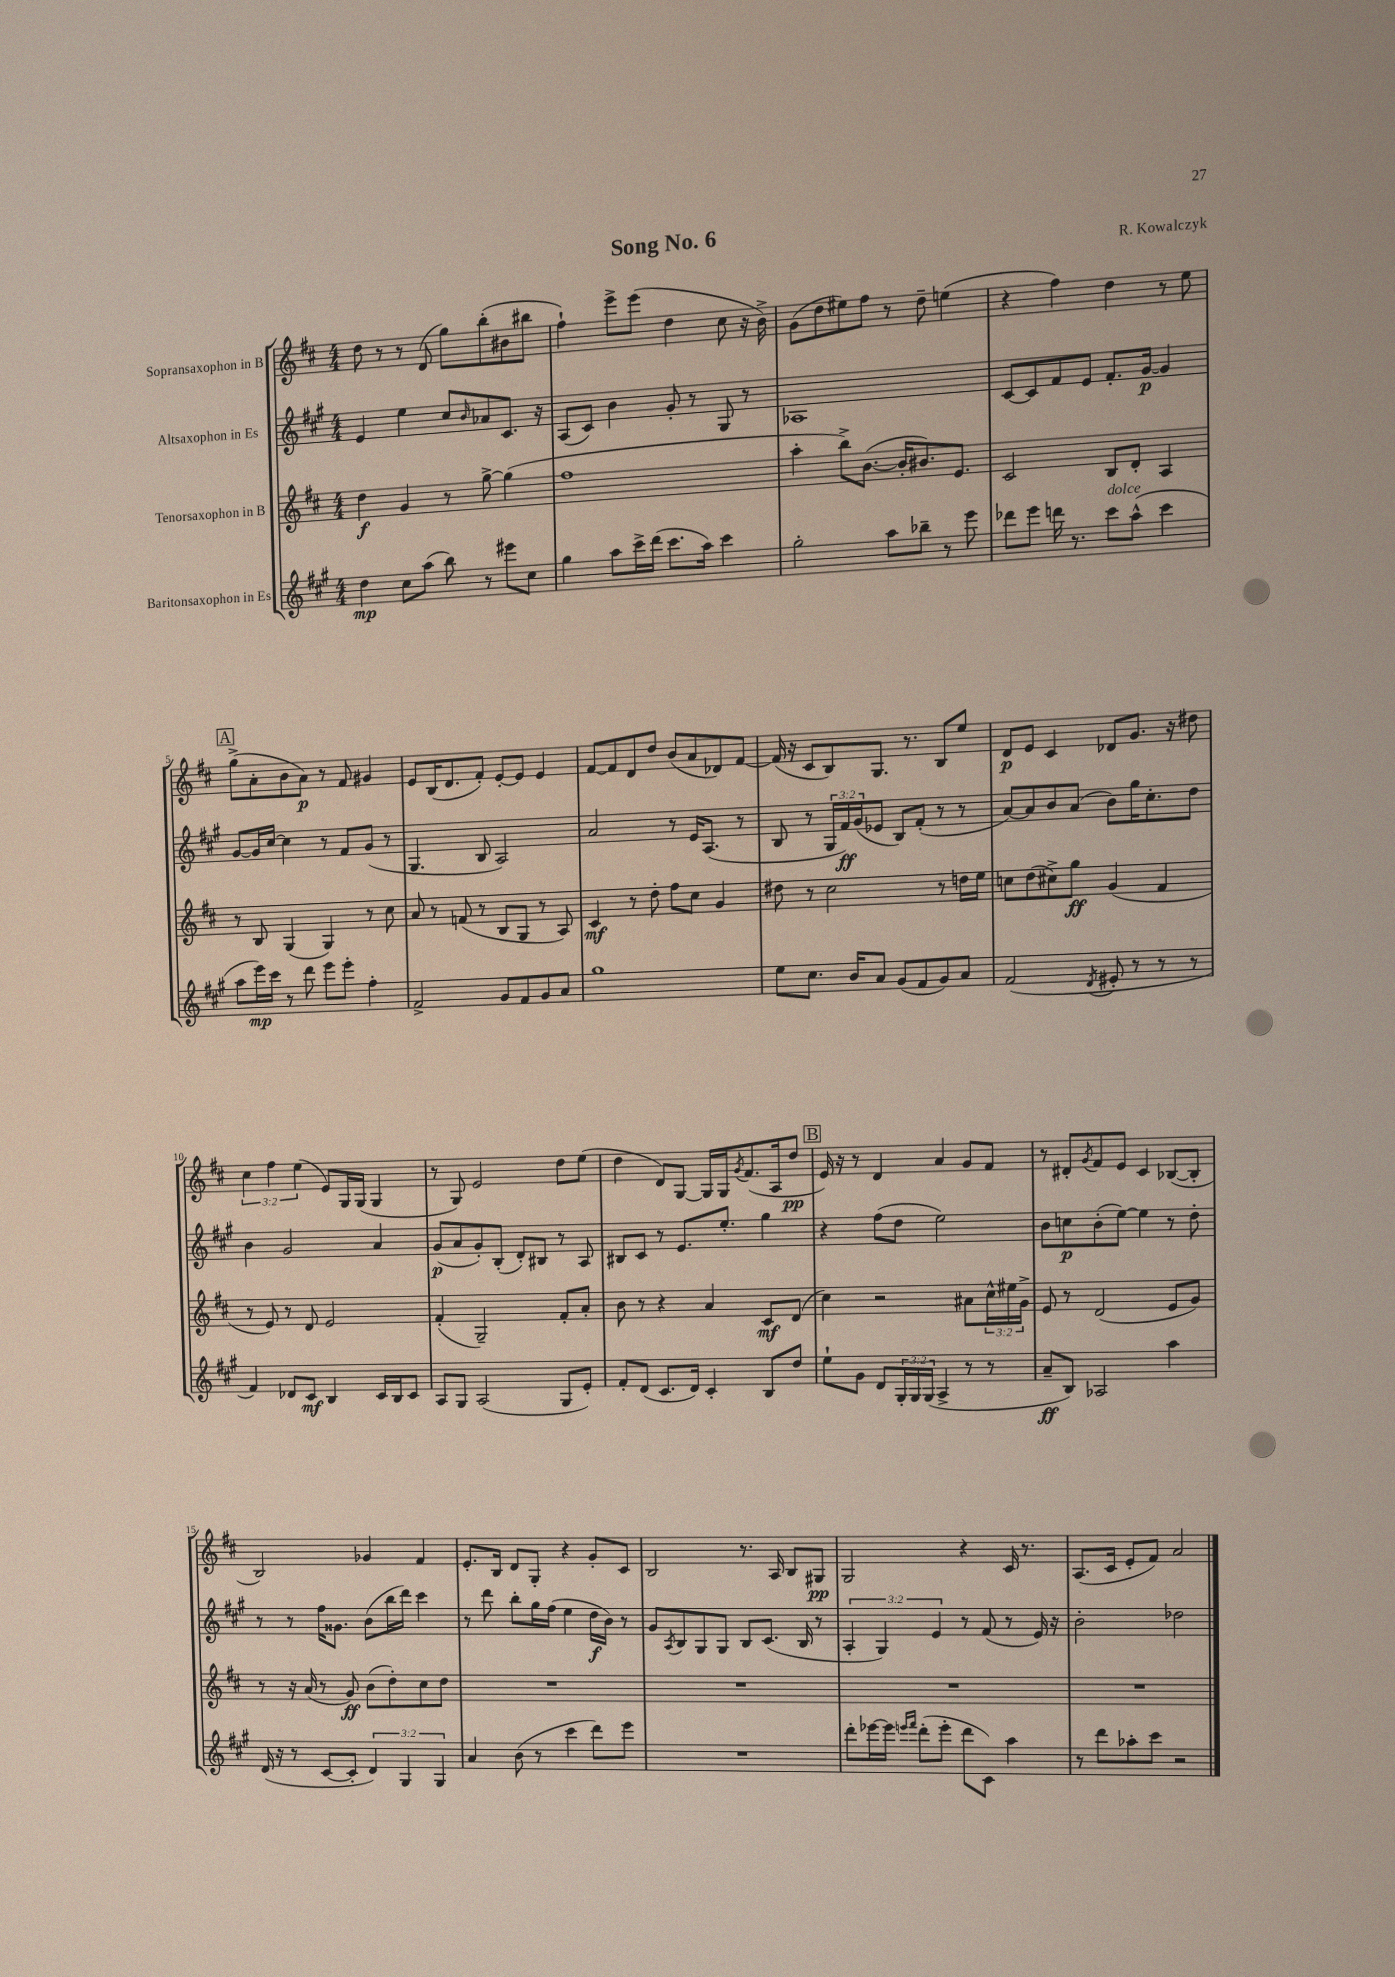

**kern	**dynam	**kern	**dynam	**kern	**dynam	**kern	**dynam
*part4	*part4	*part3	*part3	*part2	*part2	*part1	*part1
*staff4	*staff4	*staff3	*staff3	*staff2	*staff2	*staff1	*staff1
*I"Baritonsaxophon in Es	*	*I"Tenorsaxophon in B	*	*I"Altsaxophon in Es	*	*I"Sopransaxophon in B	*
*clefG2	*	*clefG2	*	*clefG2	*	*clefG2	*
*k[f#c#g#]	*	*k[f#c#]	*	*k[f#c#g#]	*	*k[f#c#]	*
*M4/4	*	*M4/4	*	*M4/4	*	*M4/4	*
=1	=1	=1	=1	=1	=1	=1	=1
4dd\	mp	4dd\	f	4e/	.	8dd\	.
.	.	.	.	.	.	8r	.
8cc#\L	.	4g/	.	4ee\	.	8r	.
(8aa\J	.	.	.	.	.	(8d/	.
8bb\)	.	8r	.	8cc#/L	.	8gg\L)	.
.	.	.	.	16qqb/	.	.	.
8r	.	[8gg^\	.	8a-X/	.	(8bb'\	.
8eee#X\L	.	(4gg\]	.	8.c#/J	.	8b#X\	.
8cc#\J	.	.	.	.	.	8bb#X\J	.
.	.	.	.	16r	.	.	.
=2	=2	=2	=2	=2	=2	=2	=2
4gg#\	.	1ff#	.	(8A/L	.	4ff#`\)	.
.	.	.	.	8c#/J)	.	.	.
8aa\L	.	.	.	4b\	.	8eee^\L	.
16ccc#^\L	.	.	.	.	.	(8eee\J	.
(16ddd\JJ	.	.	.	.	.	.	.
8.ccc#\L	.	.	.	8g#'/	.	4dd\	.
.	.	.	.	8r	.	.	.
16aa\Jk)	.	.	.	.	.	.	.
4ccc#\	.	.	.	8G#/	.	8cc#\	.
.	.	.	.	8r	.	16r	.
.	.	.	.	.	.	16b^\)	.
=3	=3	=3	=3	=3	=3	=3	=3
2gg#'\	.	4aa'\	.	1A-X	.	(8g\L	.
.	.	.	.	.	.	8dd\	.
.	.	8bb^\L)	.	.	.	8ee#X\)	.
.	.	([8.b\J	.	.	.	8ff#\J	.
8aa\L	.	.	.	.	.	8r	.
.	.	16b'/KL]	.	.	.	.	.
8bb-X~\J	.	8.b#X/)	.	.	.	8dd~\	.
8r	.	.	.	.	.	(4een\	.
.	.	8.e/J	.	.	.	.	.
8eee\	.	.	.	.	.	.	.
=4	=4	=4	=4	=4	=4	=4	=4
8ddd-X\L	.	2c#/	.	[8c#/L	.	4r	.
8eee\J	.	.	.	8c#/]	.	.	.
16dddn\	.	.	.	8f#/	.	4ff#\)	.
8.r	.	.	.	.	.	.	.
.	.	.	.	8e/J	.	.	.
!LO:TX:a:i:t=dolce	!	!	!	!	!	!	!
8ccc#\L	.	8B/L	.	8.f#'/L	.	4dd\	.
(8aa^^\J	.	8d'/J	.	.	.	.	.
.	.	.	.	[16g#/Jk	p	.	.
4ccc#\	.	4A/	.	4g#/]	.	8r	.
.	.	.	.	.	.	8ee\	.
!!LO:LB:g=z
!!LO:REH:place=s1:t=A
=5	=5	=5	=5	=5	=5	=5	=5
8aa\L	.	8r	.	[8g#/L	.	(8gg^\L	.
16eee\L)	mp	8B/	.	16g#/L]	.	8a'\	.
16ccc#\JJ	.	.	.	[16cc#/JJ	.	.	.
8r	.	(4G/	.	4cc#\]	.	8b\	.
8ddd\	.	.	.	.	.	8a\J)	p
8eee\L	.	4G/)	.	8r	.	8r	.
8eee'\J	.	.	.	8f#/L	.	8f#/	.
4ff#'\	.	8r	.	(8g#/J	.	4g#X/	.
.	.	8cc#\	.	8r	.	.	.
=6	=6	=6	=6	=6	=6	=6	=6
2f#^/	.	8a/	.	4.G#/	.	8e/L	.
.	.	8r	.	.	.	(16B/K	.
.	.	.	.	.	.	8.d/	.
.	.	(8fn/	.	.	.	.	.
.	.	8r	.	8B/	.	8f#'/J)	.
8g#/L	.	8B/L	.	2A/)	.	[8e'/L	.
8f#/	.	8G/J	.	.	.	8e/J]	.
8g#/	.	8r	.	.	.	4e/	.
8a/J	.	8A/)	.	.	.	.	.
=7	=7	=7	=7	=7	=7	=7	=7
1gg#	.	4c#/	mf	2a/	.	[8f#/L	.
.	.	.	.	.	.	8f#/]	.
.	.	8r	.	.	.	8d/	.
.	.	8dd'\	.	.	.	8dd/J	.
.	.	8ff#\L	.	8r	.	(8b/L	.
.	.	8cc#\J	.	16e/KL	.	8a/	.
.	.	.	.	(8.A/J	.	.	.
.	.	4g/	.	.	.	8d-X/)	.
.	.	.	.	8r	.	[8f#/J	.
=8	=8	=8	=8	=8	=8	=8	=8
8ee\L	.	8dd#X\	.	8B/	.	(16f#/]	.
.	.	.	.	.	.	16r	.
8.cc#\J	.	8r	.	8r	.	8c#/L	.
.	.	2cc#\	.	24G#/LL	.	8B/)	.
.	.	.	.	24f#/)	ff	.	.
16b/KL	.	.	.	.	.	.	.
.	.	.	.	(24g#/J	.	.	.
8a/J	.	.	.	8e-X/J	.	8.G/J	.
(8g#/L	.	.	.	8B/L)	.	.	.
.	.	.	.	.	.	8.r	.
8f#/	.	.	.	(8f#'/J	.	.	.
8g#/)	.	8r	.	8r	.	8B/L	.
8a/J	.	16ddn\LL	.	8r	.	8ee/J	.
.	.	16ee\JJ	.	.	.	.	.
=9	=9	=9	=9	=9	=9	=9	=9
(2f#/	.	8ccn\L	.	[8a/L)	.	8d/L	p
.	.	(8dd\	.	8a/]	.	8e/J	.
.	.	8cc#X^\)	.	8b/	.	4c#/	.
.	.	8gg\J	ff	(8a/J	.	.	.
8qd/	.	.	.	.	.	.	.
8e#X'/	.	(4g/	.	8b\L)	.	8d-X/L	.
8r	.	.	.	16gg#\K	.	8.g/J	.
.	.	.	.	8.cc#'\	.	.	.
8r	.	4f#/	.	.	.	.	.
.	.	.	.	.	.	16r	.
8r	.	.	.	8dd\J	.	8dd#X\	.
!!LO:LB:g=z
=10	=10	=10	=10	=10	=10	=10	=10
4f#/)	.	8r	.	4b\	.	6cc#\	.
.	.	8e/)	.	.	.	.	.
.	.	.	.	.	.	6ff#\	.
8d-X/L	.	8r	.	2g#/	.	.	.
.	.	.	.	.	.	(6ee\	.
8c#/J	mf	8d/	.	.	.	.	.
4B/	.	2e/	.	.	.	8e/L)	.
.	.	.	.	.	.	16G/L	.
.	.	.	.	.	.	(16G/JJ	.
16c#/LL	.	.	.	4a/	.	4G/	.
16B/J	.	.	.	.	.	.	.
8c#/J	.	.	.	.	.	.	.
=11	=11	=11	=11	=11	=11	=11	=11
8A/L	.	(4f#'/	.	(8g#/L	p	8r	.
8G#/J	.	.	.	8a/	.	8G/)	.
(2A/	.	2G~/)	.	8g#'/)	.	2e/	.
.	.	.	.	(8B'/J	.	.	.
.	.	.	.	8d'/L)	.	.	.
.	.	.	.	8B#X/J	.	.	.
8G#/L	.	8f#'/L	.	8r	.	8dd\L	.
8e'/J)	.	8a'/J	.	8A/	.	(8ee\J	.
=12	=12	=12	=12	=12	=12	=12	=12
8f#'/L	.	8b\	.	8B#X/L	.	4dd\	.
(8d/J	.	8r	.	8c#/J	.	.	.
8.c#/L	.	4r	.	8r	.	8d/L)	.
.	.	.	.	8.e/L	.	[8G/J	.
16d/Jk)	.	.	.	.	.	.	.
4c#'/	.	4a/	.	.	.	16G/LL]	.
.	.	.	.	8.ee'/J	.	16G/J	.
.	.	.	.	.	.	8qg/	.
.	.	.	.	.	.	(8.f#/	.
8B/L	.	8c#/L	mf	4gg#\	.	.	.
.	.	.	.	.	.	16A/k	.
8dd/J	.	(8d/J	.	.	.	8dd/J	pp
!!LO:REH:place=s1:t=B
=13	=13	=13	=13	=13	=13	=13	=13
8ee`\L	.	4cc#\)	.	4r	.	16e/)	.
.	.	.	.	.	.	16r	.
8g#\J	.	.	.	.	.	8r	.
8d/L	.	2r	.	(8ff#\L	.	4d/	.
24G#'/L	.	.	.	8dd\J	.	.	.
24G#/	.	.	.	.	.	.	.
(24G#/JJ	.	.	.	.	.	.	.
4A^/	.	.	.	2ee\)	.	4a/	.
8r	.	8a#X\L	.	.	.	8g/L	.
8r	.	24cc#^^\L	.	.	.	8f#/J	.
.	.	24ee#X\	.	.	.	.	.
.	.	24g^\JJ	.	.	.	.	.
=14	=14	=14	=14	=14	=14	=14	=14
8a~/L	ff	8e/	.	8b\L	.	8r	.
8B/J)	.	8r	.	8ccn\	p	8d#X'/L	.
.	.	.	.	.	.	8qg/	.
2A-X/	.	(2d/	.	(8b'\	.	8f#/	.
.	.	.	.	[8ee\J)	.	8e/J	.
.	.	.	.	4ee\]	.	4c#/	.
4aa\	.	8e/L	.	8r	.	([8B-X/L	.
.	.	8g/J)	.	8dd'\	.	8B-'/J]	.
!!LO:LB:g=z
=15	=15	=15	=15	=15	=15	=15	=15
(16d/	.	8r	.	8r	.	2B/)	.
16r	.	.	.	.	.	.	.
8r	.	16r	.	8r	.	.	.
.	.	(16a/	.	.	.	.	.
[8c#/L	.	8r	.	16ff#\KL	.	.	.
.	.	.	.	8.g##X\J	.	.	.
8c#'/J]	.	8g/)	ff	.	.	.	.
6d/)	.	(8b\L	.	(8b\L	.	4g-X/	.
.	.	8dd'\)	.	16bb\L	.	.	.
6G#/	.	.	.	.	.	.	.
.	.	.	.	16ddd\JJ)	.	.	.
.	.	8cc#\	.	4ccc#\	.	4f#/	.
6G#/	.	.	.	.	.	.	.
.	.	8dd\J	.	.	.	.	.
=16	=16	=16	=16	=16	=16	=16	=16
4a/	.	1r	.	8r	.	8.e'/L	.
.	.	.	.	8ddd\	.	.	.
.	.	.	.	.	.	16B/Jk	.
(8b\	.	.	.	8bb'\L	.	8d/L	.
8r	.	.	.	16gg#\L	.	8G'/J	.
.	.	.	.	(16ff#\JJ	.	.	.
4ccc#\	.	.	.	4ee\	.	4r	.
8ddd\L)	.	.	.	16dd\LL	f	8g'/L	.
.	.	.	.	16b\JJ)	.	.	.
8eee\J	.	.	.	8r	.	8c#/J	.
=17	=17	=17	=17	=17	=17	=17	=17
1r	.	1r	.	8g#/L	.	2B/	.
.	.	.	.	8qA/	.	.	.
.	.	.	.	8B/	.	.	.
.	.	.	.	8G#/	.	.	.
.	.	.	.	8G#/J	.	.	.
.	.	.	.	8B/L	.	8.r	.
.	.	.	.	(8.c#/J	.	.	.
.	.	.	.	.	.	16A/	.
.	.	.	.	.	.	8B/L	.
.	.	.	.	16B/	.	.	.
.	.	.	.	8r	.	8G#X/J	pp
=18	=18	=18	=18	=18	=18	=18	=18
8ddd'\L	.	1r	.	6A'/	.	2G/	.
[16eee-X\L	.	.	.	.	.	.	.
.	.	.	.	6G#/)	.	.	.
16eee-\JJ]	.	.	.	.	.	.	.
16qqeeen/LL	.	.	.	.	.	.	.
16qqfff#/JJ	.	.	.	.	.	.	.
(8ddd'\L	.	.	.	.	.	.	.
.	.	.	.	6e/	.	.	.
8eee'\J	.	.	.	.	.	.	.
8ddd\L	.	.	.	8r	.	4r	.
8c#\J)	.	.	.	(8f#/	.	.	.
4aa\	.	.	.	8r	.	16c#/	.
.	.	.	.	.	.	8.r	.
.	.	.	.	16e/)	.	.	.
.	.	.	.	16r	.	.	.
=19	=19	=19	=19	=19	=19	=19	=19
8r	.	1r	.	2b'\	.	(8.A/L	.
8ddd\L	.	.	.	.	.	.	.
.	.	.	.	.	.	16c#/Jk	.
8aa-X'\	.	.	.	.	.	8e'/L	.
8ccc#\J	.	.	.	.	.	8f#/J)	.
2r	.	.	.	2dd-X\	.	2a/	.
==	==	==	==	==	==	==	==
*-	*-	*-	*-	*-	*-	*-	*-
